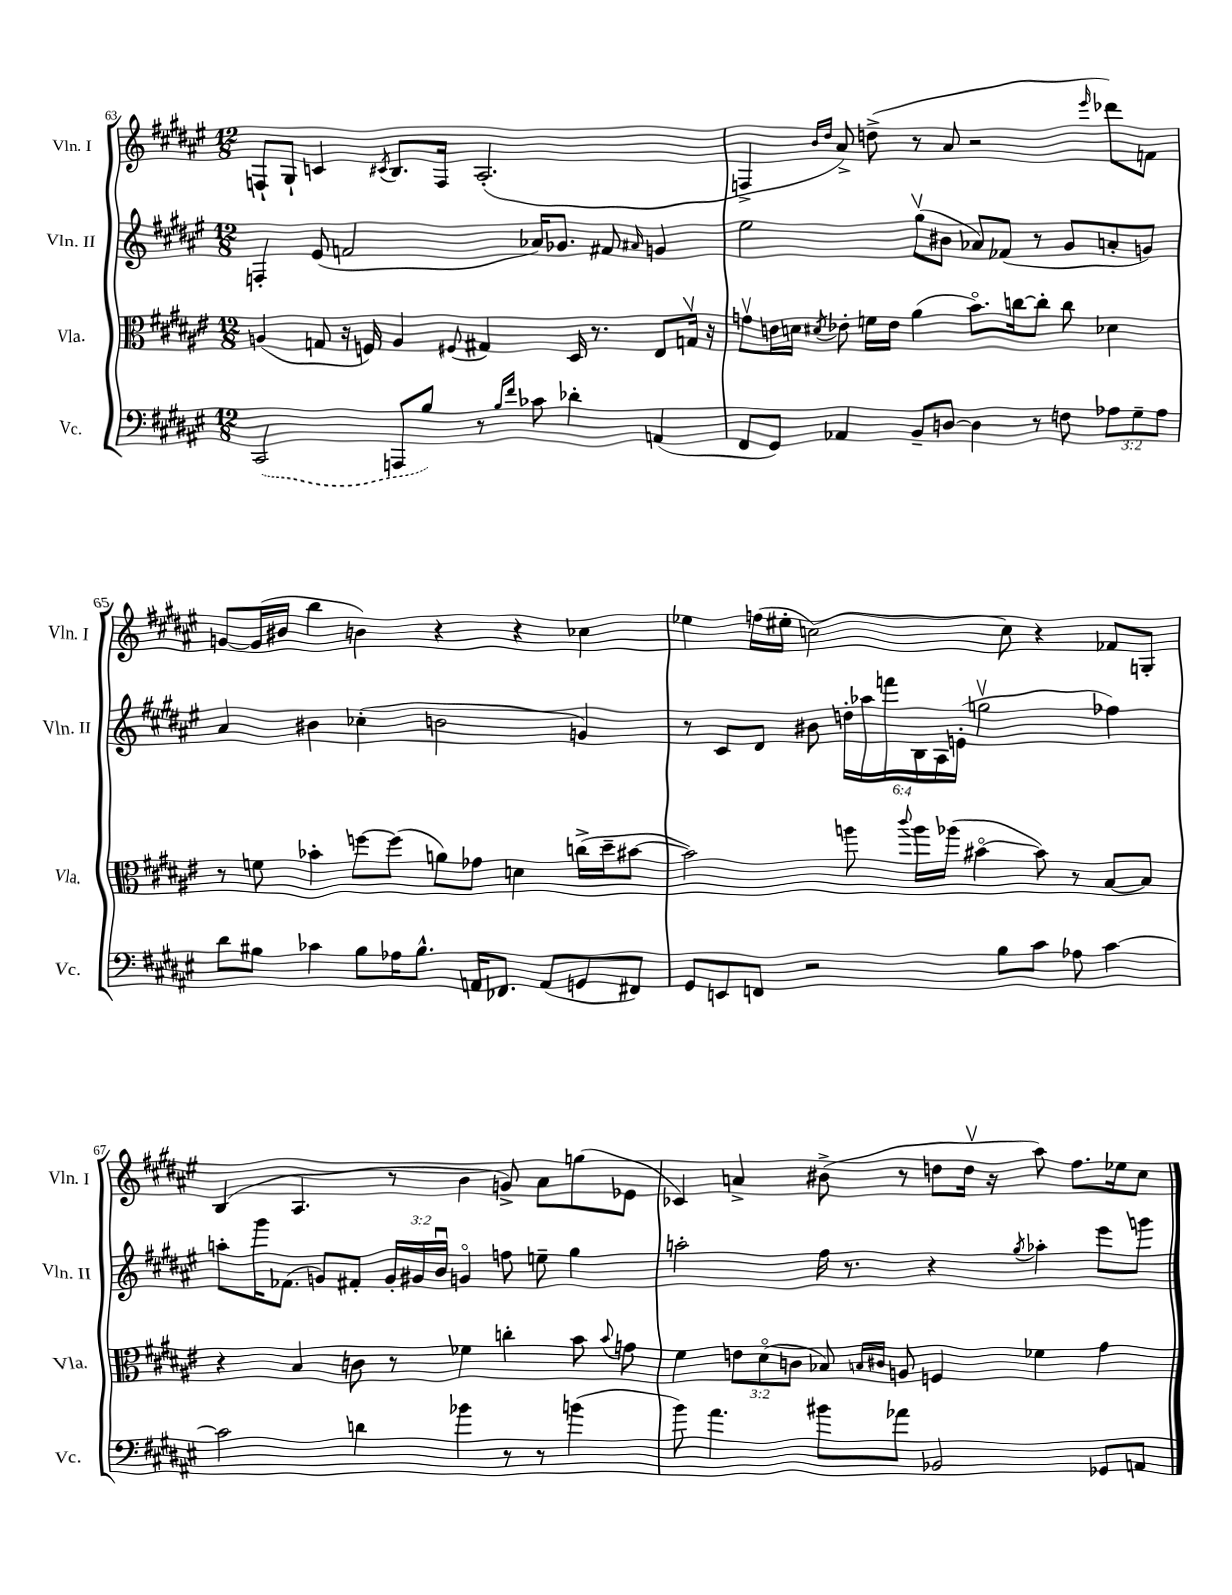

**kern	**kern	**kern	**kern
*staff4	*staff3	*staff2	*staff1
*clefF4	*clefC3	*clefG2	*clefG2
*k[f#c#g#d#a#e#]	*k[f#c#g#d#a#e#]	*k[f#c#g#d#a#e#]	*k[f#c#g#d#a#e#]
*M12/8	*M12/8	*M12/8	*M12/8
(2CC#/	(4A/	4F'/	8F`/L
.	.	.	8G#`/J
.	8G/	(8e#/	4c/
.	16r	2f/	.
.	16F/)	.	.
.	.	.	8qc#/
8AAA/L	4A/	.	8.B/L
8B/J)	.	.	.
.	.	.	16F/Jk
.	8qqF#/	.	.
8r	4G#/	.	(2.A#'/
16qqB/LL	.	.	.
16qqf#/JJ	.	.	.
8c-\	.	16a-/LK)	.
.	.	8.g-/J	.
4d-'\	16D#/	.	.
.	8.r	.	.
.	.	8f#/	.
.	.	16qqa#/	.
(4AA/	8E#/L	4g/	.
.	16Gv/Jk	.	.
.	16r	.	.
=	=	=	=
8FF#/L	8gv\L	2ee#\	4F^/
8GG#/J)	16e\L	.	.
.	16d\JJ	.	.
.	.	.	16qqb/LL
.	8qd#/	.	16qqdd#/JJ
4AA-/	8e-'\	.	8a#^/)
.	16f\LL	.	(8dd^\
.	16e-\JJ	.	.
8BB~/L	(4a#\	(8gg#v\L	8r
[8D/J	.	8b#\J	8a#/
4D\]	8.bo\L)	8a-/L)	2r
.	.	(8f-/J	.
.	[16cc\k	.	.
8r	8cc'\]J	8r	.
8F\	8cc\	8g#/L	.
.	.	.	16qqeee#/
12A-\L	4d-\	8a'/	8ddd-\L)
12G#~\	.	.	.
.	.	8g/J)	8f\J
12A-\J	.	.	.
=	=	=	=
8d#\L	8r	4a#/	[8g/L
8B#\J	8f\	.	(16g/]L
.	.	.	16b#/JJ
4c-\	4b-'\	4b#\	4bb\
8B#\L	[8ff\L	(4cc-'\	4b\)
16A-\K	(8ff\]J	.	.
8.B#^^\J	.	.	.
.	8a\L)	2b\	4r
16AA/LK	8g-\J	.	.
8.FF-/J	.	.	.
.	4d\	.	4r
(8AA/L	.	.	.
8GG/	(16cc^\LL	4g/)	4cc-\
.	16dd#~\J	.	.
8FF#/J)	[8b#\J	.	.
=	=	=	=
8GG#/L	2b#\])	8r	4ee-\
8EE/	.	8c#/L	.
8FF/J	.	8d#/J	(16ff\LL
.	.	.	16ee#'\JJ
2r	.	8b#\	[2cc\)
.	8aa\	24dd'\LL	.
.	.	24aa-\	.
.	.	24fff\	.
.	8qqccc#/	.	.
.	16aa\LL	24B\	.
.	.	24A#\	.
.	(16aa-\JJ	.	.
.	.	(24e'\JJ	.
.	[4b#o\	2ggv\	.
8B\L	.	.	8cc\]
8c#\J	8b#\])	.	4r
8A-\	8r	.	.
[4c#\	[8B/L	4ff-\)	8f-/L
.	8B/]J	.	8G'/J
=	=	=	=
2c#\]	4r	8aa'\L	(4B/
.	.	16ggg#\K	.
.	.	(8.f-\J	.
.	4B/	.	4.A#/
.	.	8g/L)	.
4d\	8c\	8f#'/J	.
.	8r	24g'/LL	8r
.	.	24g#/	.
.	.	24bu/JJ	.
4b-\	4f-\	4go/	4b\
8r	4cc'\	8ff\	8g^/)
8r	.	8ee~\	8a#\L
(4b\	8b\	4gg#\	(8gg\
.	8qqb/	.	.
.	8g\	.	8e-\J
=	=	=	=
8b\)	4f#\	2aa'\	4c-/)
4.a#\	.	.	.
.	12e\L	.	4a^/
.	(12d#o\	.	.
.	12c\J	.	.
8b#\L	8B-/)	16ff#\	(8b#^\
.	.	8.r	.
.	16qqB/LL	.	.
.	16qqc#/JJ	.	.
8a-\J	8A/	.	8r
2BB-/	4F/	4r	8dd\L
.	.	.	16ddv\Jk
.	.	.	16r
.	.	8qgg#/	.
.	4f-\	4aa-'\	8aa#\)
.	.	.	8.ff#\L
8GG-/L	4g#\	8eee#\L	.
.	.	.	16ee-\k
8AA/J	.	8ggg\J	8cc#\J
==	==	==	==
*-	*-	*-	*-
